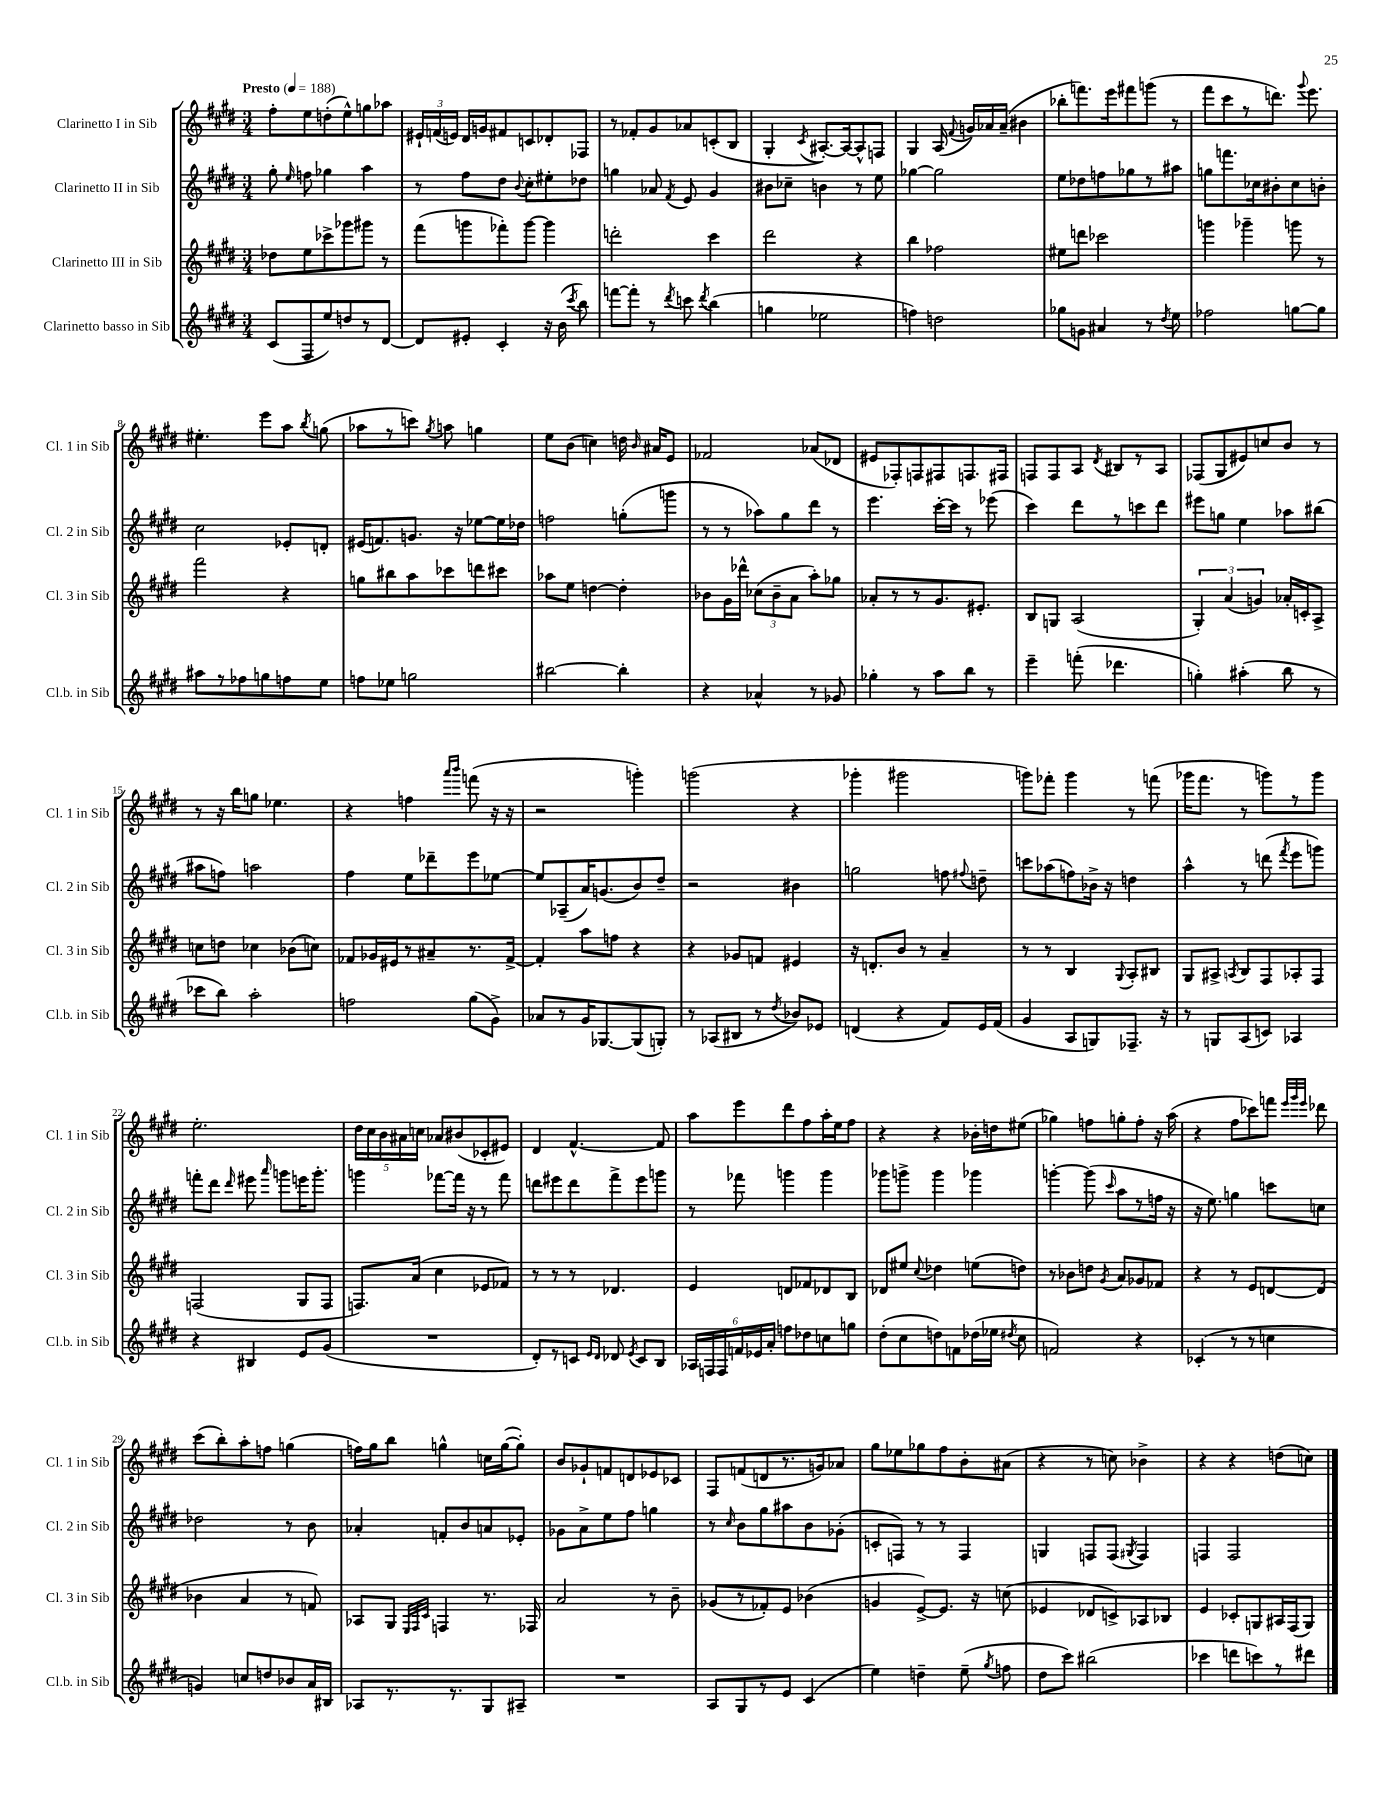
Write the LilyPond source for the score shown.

<<
\new StaffGroup <<
\new Staff = "s0" \with { instrumentName = "Clarinetto I in Sib" shortInstrumentName = "Cl. 1 in Sib" } {
    \clef treble \key e \major \numericTimeSignature \time 3/4 \tempo "Presto" 4 = 188
    \autoBeamOff fis''8[-. e''8 d''8-.( e''8-^) g''8 aes''8] |
    \tuplet 3/2 { eis'16[-! f'16( e'16]) } dis'16[ g'16 fis'8 c'8 des'8-. fes8] |
    r8 fes'8[-. gis'8 aes'8 c'8-.( b8] |
    gis4-. \acciaccatura { cis'8 } ais8.[~-.) ais16~ ais8-^ f8] |
    gis4 a16( \appoggiatura { fis'8 } g'16[) aes'16 aes'16]--( bis'4 |
    bes''8[-. f'''8.) e'''16 fis'''8 g'''8]( r8 |
    fis'''8[ cis'''8 r8 d'''8.]) \appoggiatura { gis'''8 } e'''8. |
    eis''4.-. e'''8[ a''8] \acciaccatura { b''8 } g''8( |
    aes''8[ r8 c'''8]) \acciaccatura { gis''8 } a''8 g''4 |
    e''8[ b'8]( c''4) d''16 \grace { b'16 } ais'16[ e'8] |
    fes'2 aes'8[( des'8] |
    eis'8[ fes8-.) f8 fis8 f8. fis16] |
    f8[ f8 a8] \acciaccatura { dis'8 } bis8[ r8 a8] |
    fes8[( gis8 eis'8) c''8 b'8] r8 |
    r8 r16 b''16[ g''8] ees''4. |
    r4 f''4 \grace { a'''16[ b'''16] } f'''8( r16 r16 |
    r2 g'''4-.) |
    g'''2( r4 |
    ges'''4-. gis'''2 |
    g'''8[) fes'''8]-. g'''4 r8 f'''8( |
    ges'''16[ fis'''8.] r8 g'''8[) r8 g'''8] |
    e''2.-. |
    \tuplet 5/4 { dis''16[ cis''16 b'16 ais'16 c''16] } aes'8[ bis'8( ces'8-. eis'8]) |
    dis'4 fis'4.~-^ fis'8 |
    a''8[ e'''8 dis'''8 fis''8 a''16-. e''16 fis''8] |
    r4 r4 bes'16[-. d''16 eis''8]( |
    ges''4) f''8[ g''8-. f''8]-. r16 a''16( |
    r4 fis''8[ ces'''8) f'''8] \grace { e'''32[ gis'''32 e'''32] } des'''8 |
    cis'''8[( b''8-.) a''8-. f''8] g''4( |
    f''16[) gis''16 b''8] g''4-^ c''16[ g''16~( g''8]-.) |
    b'8[ ges'8-! f'8 d'8 ees'8 ces'8] |
    fis8[ f'8( d'8 r8. g'16) aes'8] |
    gis''8[ ees''8 ges''8 fis''8 b'8-. ais'8]( |
    r4 r8 c''8) bes'4-> |
    r4 r4 d''8[( c''8]) \bar "|." |
}
\new Staff = "s1" \with { instrumentName = "Clarinetto II in Sib" shortInstrumentName = "Cl. 2 in Sib" } {
    \clef treble \key e \major \numericTimeSignature \time 3/4
    \autoBeamOff gis''8-. \grace { e''16 } f''8 ges''4 a''4 |
    r8 fis''8[ dis''8] \appoggiatura { b'8 } cis''8[-. eis''8-. des''8] |
    g''4 aes'8 \acciaccatura { fis'8 } e'8 gis'4 |
    bis'8[ ces''8]-- b'4 r8 e''8 |
    ges''4~ ges''2 |
    e''8[ des''8 f''8 ges''8 r8 ais''8] |
    g''8[ f'''8. ces''16 bis'8-. ces''8 b'8]-. |
    cis''2 ees'8[-. d'8]-. |
    eis'16[( f'8.) g'8.] r16 ees''8[~ ees''16 des''16] |
    f''2 g''8[-.( g'''8] |
    r8 r8 aes''8[) gis''8 dis'''8] r8 |
    e'''4. cis'''16[~-. cis'''16] r8 ees'''8( |
    cis'''4) dis'''8[ r8 c'''8 dis'''8] |
    eis'''8[ g''8] e''4 aes''8[ bis''8]( |
    ais''8[ f''8]) a''2 |
    fis''4 e''8[ des'''8-- e'''8 ees''8]~ |
    ees''8[ aes8--( a'16) g'8.( b'8) dis''8]-- |
    r2 bis'4 |
    g''2 f''8 \appoggiatura { fis''8 } d''8-- |
    c'''8[ aes''8( f''8) bes'16]-> r16 d''4 |
    a''4-^ r8 d'''8( \acciaccatura { fis'''8 } e'''8[ g'''8]) |
    f'''8[-. dis'''8] \grace { dis'''16 } eis'''8 \grace { a'''16 } g'''8[ e'''16 g'''8.]-. |
    g'''4 fes'''8[~ fes'''16] r16 r8 fes'''8 |
    d'''8[ eis'''8 d'''8 fis'''8-> eis'''8 g'''8] |
    r8 fes'''8 g'''4 g'''4 |
    ges'''8[ g'''8]-> g'''4 ges'''4 |
    g'''4~-. g'''8( \grace { cis'''16 } a''8[ r8 f''16] r16 |
    r16 e''8.) g''4 c'''8[ c''8] |
    des''2 r8 b'8 |
    aes'4-. f'8[-. b'8 a'8 ees'8]-. |
    ges'8[ a'8-> e''8 fis''8] g''4 |
    r8 \grace { cis''16 } b'8[ gis''8 ais''8 b'8 ges'8]-.( |
    c'8[-. f8]) r8 r8 f4 |
    g4 f8[ f8]( \acciaccatura { gis8 } f4) |
    f4 f2 \bar "|." |
}
\new Staff = "s2" \with { instrumentName = "Clarinetto III in Sib" shortInstrumentName = "Cl. 3 in Sib" } {
    \clef treble \key e \major \numericTimeSignature \time 3/4
    \autoBeamOff des''8[ e''8 ces'''8-> ges'''8 gis'''8] r8 |
    fis'''8[( g'''8 fes'''8-.) g'''8]~ g'''4 |
    d'''2-. cis'''4 |
    dis'''2 r4 |
    b''4 fes''2 |
    eis''8[ d'''8] ces'''2 |
    g'''4 ges'''4-- g'''8 r8 |
    fis'''2 r4 |
    g''8[ bis''8 a''8 ces'''8 d'''8 cis'''8] |
    aes''8[ e''8] d''4~ d''4-. |
    bes'8[ gis'16 des'''16]-^ \tuplet 3/2 { ces''8[( bes'8-- a'8] } a''8[-.) ges''8] |
    aes'8[-. r8 r8 gis'8. eis'8.]-. |
    b8[ g8] a2( |
    \tuplet 3/2 { gis4-.) a'4( g'4) } aes'16[-. c'16-. a8]-> |
    c''8[ d''8] ces''4 bes'8[( c''8]) |
    fes'8[ ges'16 eis'16 r8 ais'8-- r8. fes'16]~-> |
    fes'4-. a''8[ f''8] r4 |
    r4 ges'8[ f'8] eis'4 |
    r16 d'8.[-. b'8] r8 a'4-- |
    r8 r8 b4 \appoggiatura { gis8 } a8[-. bis8] |
    gis8[ ais8]-> \acciaccatura { a8 } b8[ fis8 aes8-. fis8] |
    f2( gis8[ f8] |
    f8.[) a'16]( cis''4 ees'8[ fes'8]) |
    r8 r8 r8 des'4. |
    e'4 d'8[ fes'8 des'8 b8] |
    des'8[ eis''8] \appoggiatura { cis''8 } des''4 e''8[( d''8]) |
    r8 bes'8[ d''8] \acciaccatura { gis'8 } a'8[ ges'8 fes'8] |
    r4 r8 e'8[ d'8~ d'8]( |
    bes'4 a'4 r8 f'8) |
    aes8[ gis8] \grace { e32[ fis32 cis'32] } f4 r8. fes16 |
    a'2 r8 b'8-- |
    ges'8[( r8 fes'8-.) e'8] bes'4( |
    g'4 e'8[~->) e'8.] r16 c''8( |
    ees'4 des'8[ c'8->) aes8 bes8] |
    e'4 ces'8[-. g8 ais16 fis16( g8]) \bar "|." |
}
\new Staff = "s3" \with { instrumentName = "Clarinetto basso in Sib" shortInstrumentName = "Cl.b. in Sib" } {
    \clef treble \key e \major \numericTimeSignature \time 3/4
    \autoBeamOff cis'8[( fis8 e''8) d''8 r8 dis'8]~ |
    dis'8[ eis'8]-. cis'4-. r16 b'16( \acciaccatura { cis'''8 } b''8) |
    f'''8[~ f'''8]-. r8 \acciaccatura { dis'''8 } c'''8 \acciaccatura { dis'''8 } b''4( |
    g''4 ees''2 |
    f''4) d''2 |
    ges''8[ g'8] ais'4 r8 \acciaccatura { dis''8 } e''8 |
    fes''2 g''8[~ g''8] |
    ais''8[ r8 fes''8 g''8 f''8 e''8] |
    f''8[ ees''8] g''2 |
    bis''2~ bis''4-. |
    r4 aes'4-^ r8 ges'8 |
    ges''4-. r8 a''8[ b''8] r8 |
    e'''4-- f'''8-.( des'''4. |
    g''4-.) ais''4-.( b''8 r8 |
    ces'''8[ b''8]) a''2-. |
    f''2 gis''8[( gis'8]->) |
    aes'8[ r8 gis'16 ges8.~ ges8( g8]-.) |
    r8 aes8[( bis8] r8 \acciaccatura { dis''8 } bes'8[) ees'8] |
    d'4( r4 fis'8[) e'16 fis'16]( |
    gis'4 a8[ g8) fes8.]-- r16 |
    r8 g8[ a8( c'8]) aes4 |
    r4 bis4 e'8[ gis'8]( |
    R2. |
    dis'8[-.) r8 c'8] \grace { e'16[ dis'16] } des'8 \acciaccatura { e'8 } c'8[ b8] |
    \tuplet 6/4 { aes16[ f16 f16 f'16 ees'16 a'16]-. } f''8[ des''8 c''8 g''8] |
    dis''8[-.( cis''8 d''8) f'8 des''16( ees''16] \acciaccatura { dis''8 } cis''8 |
    f'2) r4 |
    ces'4-.( r8 r8 c''4 |
    g'4) c''8[ d''8 bes'8 a'16 bis16] |
    aes8[ r8. r8. gis8 ais8]-- |
    R2. |
    a8[ gis8 r8 e'8] cis'4( |
    e''4) d''4-- e''8--( \acciaccatura { gis''8 } f''8 |
    dis''8[ cis'''8]) bis''2( |
    ces'''4 d'''8[ c'''8) r8 dis'''8] \bar "|." |
}
>>
>>
